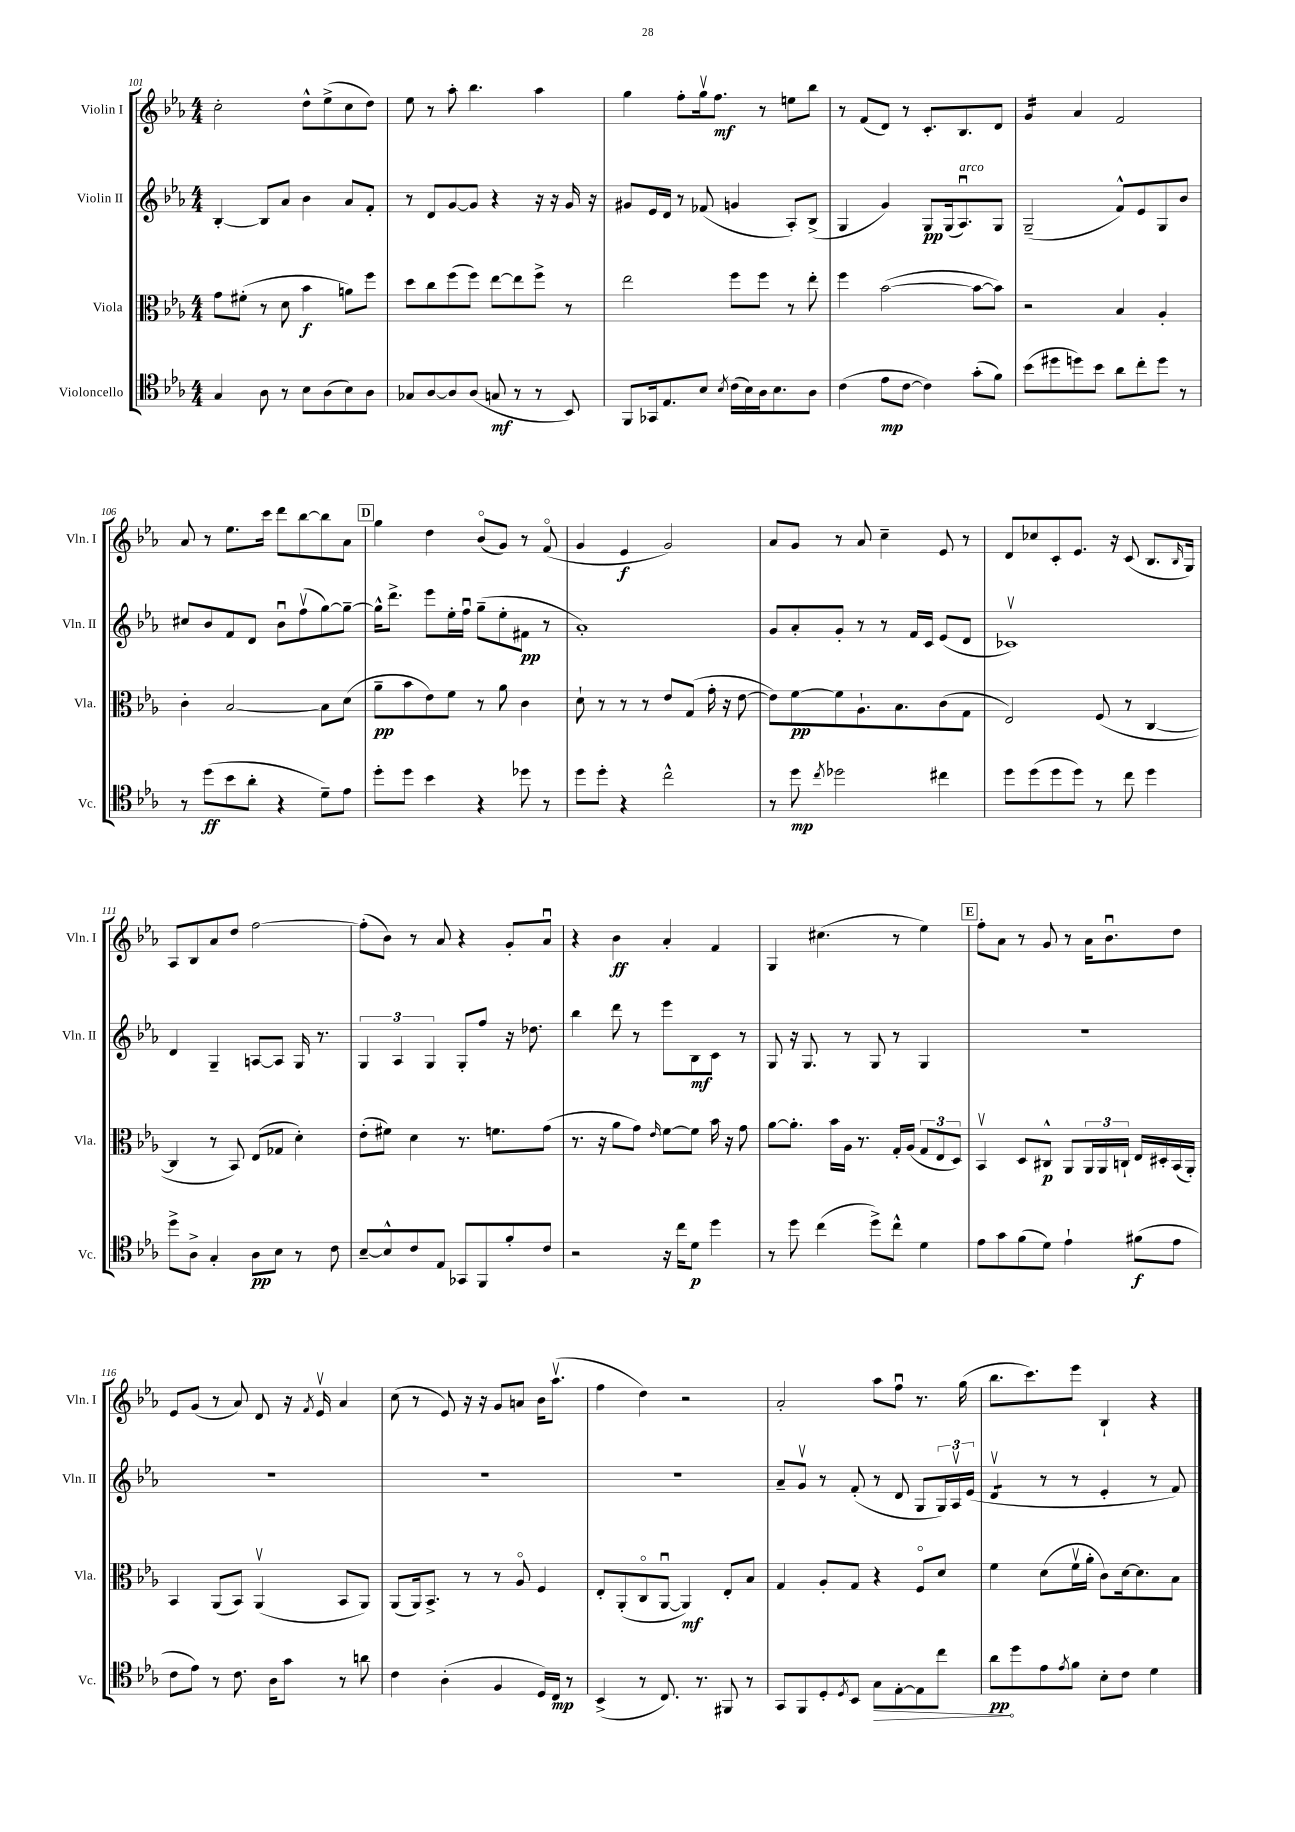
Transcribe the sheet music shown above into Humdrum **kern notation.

**kern	**kern	**kern	**kern
*staff4	*staff3	*staff2	*staff1
*clefC4	*clefC3	*clefG2	*clefG2
*k[b-e-a-]	*k[b-e-a-]	*k[b-e-a-]	*k[b-e-a-]
*M4/4	*M4/4	*M4/4	*M4/4
4G/	8g\L	[4B-'/	2cc'\
.	(8f#'\J	.	.
8A-\	8r	8B-/]L	.
8r	8d\	8a-/J	.
8B-\L	4b-\	4b-\	8dd^^\L
(8A-\	.	.	(8ee-^\
8B-\)	8a\L)	8a-/L	8cc\
8A-\J	8ff\J	8f'/J	8dd\J)
=	=	=	=
8G-/L	8dd\L	8r	8ee-\
[8A-/	8cc\	8d/L	8r
8A-/]	(8ff\	[8g/	8aa-'\
(8A-/J	8ff\J)	8g/]J	4.bb-\
8G/	[8ee-\L	4r	.
8r	8ee-\]	.	.
8r	8ff^\J	16r	4aa-\
.	.	16r	.
8BB-/)	8r	16g/	.
.	.	16r	.
=	=	=	=
8FF/L	2ee-\	8g#/L	4gg\
16GG-/k	.	16e-/L	.
8.E-/	.	16d/JJ	.
.	.	8r	8ff'\L
8B-/J	.	(8f-/	16ggv\k
.	.	.	8.ff\J
8qB-/	.	.	.
(16c\LL	8ff\L	4g/	.
16B-\)	.	.	.
16A-\J	8ff\J	.	8r
8.B-\	.	.	.
.	8r	8A-'/L)	8ee\L
8A-\J	8ee-'\	(8B-^/J	8bb-\J
=	=	=	=
(4c\	4ff\	4G/	8r
.	.	.	(8f/L
8e-\L	([2b-\	4g/)	8d/J)
[8c\J	.	.	8r
4c\])	.	8G/L	8.c'/L
.	.	(16G/k	.
.	.	8.A-u/)	8.B-/
(8g'\L	8b-\_L	.	.
8f\J)	8b-\]J)	8G/J	8d/J
=	=	=	=
(8b-\L	2r	(2G~/	4g/
8dd#\	.	.	.
8dd\)	.	.	4a-/
8b-\J	.	.	.
8a-\L	4B-/	8f^^/L)	2f/
8cc'\	.	8e-/	.
8dd\J	4A-'/	8G/	.
8r	.	8b-/J	.
=	=	=	=
8r	4c'\	8cc#/L	8a-/
(8dd\L	.	8b-/	8r
8b-\	[2B-/	8f/	8.ee-\L
8a-'\J	.	8d/J	.
.	.	.	16ccc\Jk
4r	.	8b-u\L	8ddd\L
.	.	(8ffv\	[8bb-\
8d~\L)	8B-\]L	[8gg\)	8bb-\]
8e-\J	(8d\J	8gg~\_J	8a-\J
=	=	=	=
8dd'\L	8a-~\L	16gg^^\]LK	4gg\
.	.	8.ddd^\J	.
8dd\J	8b-\	.	.
4b-\	8e-\)	8eee-\L	4dd\
.	8f\J	16ee-'\L	.
.	.	16ffu\JJ	.
4r	8r	(8gg~\L	(8b-o/L
.	8a-\	8ee-'\	8g/J)
8dd-\	4c\	8f#\J	8r
8r	.	8r	(8fo/
=	=	=	=
8dd\L	8d`\	1a-')	4g/
8dd'\J	8r	.	.
4r	8r	.	4e-/
.	8r	.	.
2cc^^\	8e-/L	.	2g/)
.	(8G/J	.	.
.	16g'\	.	.
.	16r	.	.
.	[8e-\	.	.
=	=	=	=
8r	8e-\]L)	8g/L	8a-/L
8dd\	[8f\	8a-'/	8g/J
8qcc/	.	.	.
2dd-\	8f\]	8g'/J	8r
.	8.A-`\	8r	8a-/
.	.	8r	4cc~\
.	8.B-\	.	.
.	.	16f/LL	.
.	.	16c/JJ	.
4cc#\	(8c\	(8e-/L	8e-/
.	8G\J	8d/J	8r
=	=	=	=
8dd\L	2E-/)	1c-v)	8d/L
(8dd\	.	.	8cc-/
8dd\	.	.	8c'/
8dd\J)	.	.	8.e-/J
8r	(8F/	.	.
.	.	.	16r
8cc\	8r	.	(8c/
4dd\	[4C/	.	8.B-/L
.	.	.	16qqB-/
.	.	.	16G/Jk)
=	=	=	=
8dd^\L	4C/]	4d/	8A-/L
8A-^\J	.	.	8B-/
4G'/	8r	4G~/	8a-/
.	8BB-/)	.	8dd/J
8A-\L	(8E-/L	[8A/L	[2ff\
8B-\J	8G-/J	8A/]J	.
8r	4d'\)	16G/	.
.	.	8.r	.
8c\	.	.	.
=	=	=	=
[8B-~/L	(8e-'\L	6G/	(8ff'\]L
8B-^^/]	8f#\J)	.	8b-\J)
.	.	6A-/	.
8c/	4d\	.	8r
.	.	6G/	.
8E-/J	.	.	8a-/
8GG-/L	8.r	8G'/L	4r
8FF/	.	8ff/J	.
.	8.f\L	.	.
8f'/	.	16r	8g'/L
.	.	8.dd-\	.
8c/J	(8g\J	.	8a-u/J
=	=	=	=
2r	8.r	4bb-\	4r
.	16r	.	.
.	8a-\L	8ddd\	4b-\
.	8g\J)	8r	.
.	16qqe-/	.	.
16r	[8f\L	8eee-\L	4a-'/
16cc\LK	.	.	.
8d\J	8f\]J	8B-\	.
4dd\	16b-\	8c\J	4f/
.	16r	.	.
.	8g\	8r	.
=	=	=	=
8r	[8a-\L	8G/	4G/
8dd\	8.a-'\]J	16r	.
.	.	8.G/	.
(4cc\	.	.	(4.cc#\
.	16b-\LL	.	.
.	16A-\JJ	8r	.
.	8.r	.	.
8dd^\L)	.	8G/	.
8cc^^\J	16G'/LL	8r	8r
.	(16A-/JJ	.	.
4d\	12G/L	4G/	4ee-\)
.	12E-/	.	.
.	12D/J)	.	.
=	=	=	=
8e-\L	4BB-v/	1r	8ff'\L
8g\	.	.	8a-\J
(8f\	8D/L	.	8r
8d\J)	8C#^^/J	.	8g/
4e-`\	8AA-/L	.	8r
.	24AA-/L	.	16a-\LK
.	24AA-/	.	.
.	.	.	8.b-u\
.	24C`/JJ	.	.
(8f#\L	16E-/LL	.	.
.	16D#'/	.	.
8e-\J	(16BB-/	.	8dd\J
.	16AA-'/JJ)	.	.
=	=	=	=
8c\L	4BB-/	1r	8e-/L
8e-\J)	.	.	(8g/J
8r	(8AA-/L	.	8r
8.c\	8BB-/J)	.	8a-/)
.	(4AA-v/	.	8d/
16A-\LK	.	.	.
8g\J	.	.	16r
.	.	.	8qf/
.	.	.	16e-v/
8r	8BB-/L	.	4a-/
8a\	8AA-/J)	.	.
=	=	=	=
4c\	(8AA-/L	1r	(8cc\
.	16AA-/k)	.	8r
.	8.BB-^/J	.	.
(4A-'\	.	.	8e-/)
.	8r	.	16r
.	.	.	16r
4F/	8r	.	8g/L
.	8A-o/	.	8a/J
16D/LL)	4F/	.	16b-\LK
16C/JJ	.	.	(8.aa-v\J
8r	.	.	.
=	=	=	=
(4BB-^/	8E-'/L	1r	4ff\
.	(8AA-'/	.	.
8r	8Co/	.	4dd\)
8.C/)	[8AA-u/J	.	.
.	4AA-/])	.	2r
8.r	.	.	.
8FF#/	8E-'/L	.	.
8r	8B-/J	.	.
=	=	=	=
8GG/L	4G/	8a-~/L	2a-'/
8FF/	.	8gv/J	.
8D'/	8A-'/L	8r	.
8qD/	.	.	.
8BB-/J	8G/J	(8f'/	.
8G\L	4r	8r	8aa-\L
[8E-'\	.	8d/	8ffu\J
8E-\]	8Fo/L	8G/L	8.r
8cc\J	8d/J	24G/L)	.
.	.	24A-v/	.
.	.	.	(16gg\
.	.	(24e-/JJ	.
=	=	=	=
8a-\L	4f\	4dv/	8.bb-\L
8dd\	.	.	.
.	.	.	8.ccc\)
8e-\	(8d\L	8r	.
8qe-/	.	.	.
8f\J	16fv\L	8r	8eee-\J
.	16a-'\JJ	.	.
8B-'\L	8c\L)	4e-'/	4B-`/
8c\J	[16d\k	.	.
.	8.d\]	.	.
4d\	.	8r	4r
.	8B-\J	8f/)	.
==	==	==	==
*-	*-	*-	*-
